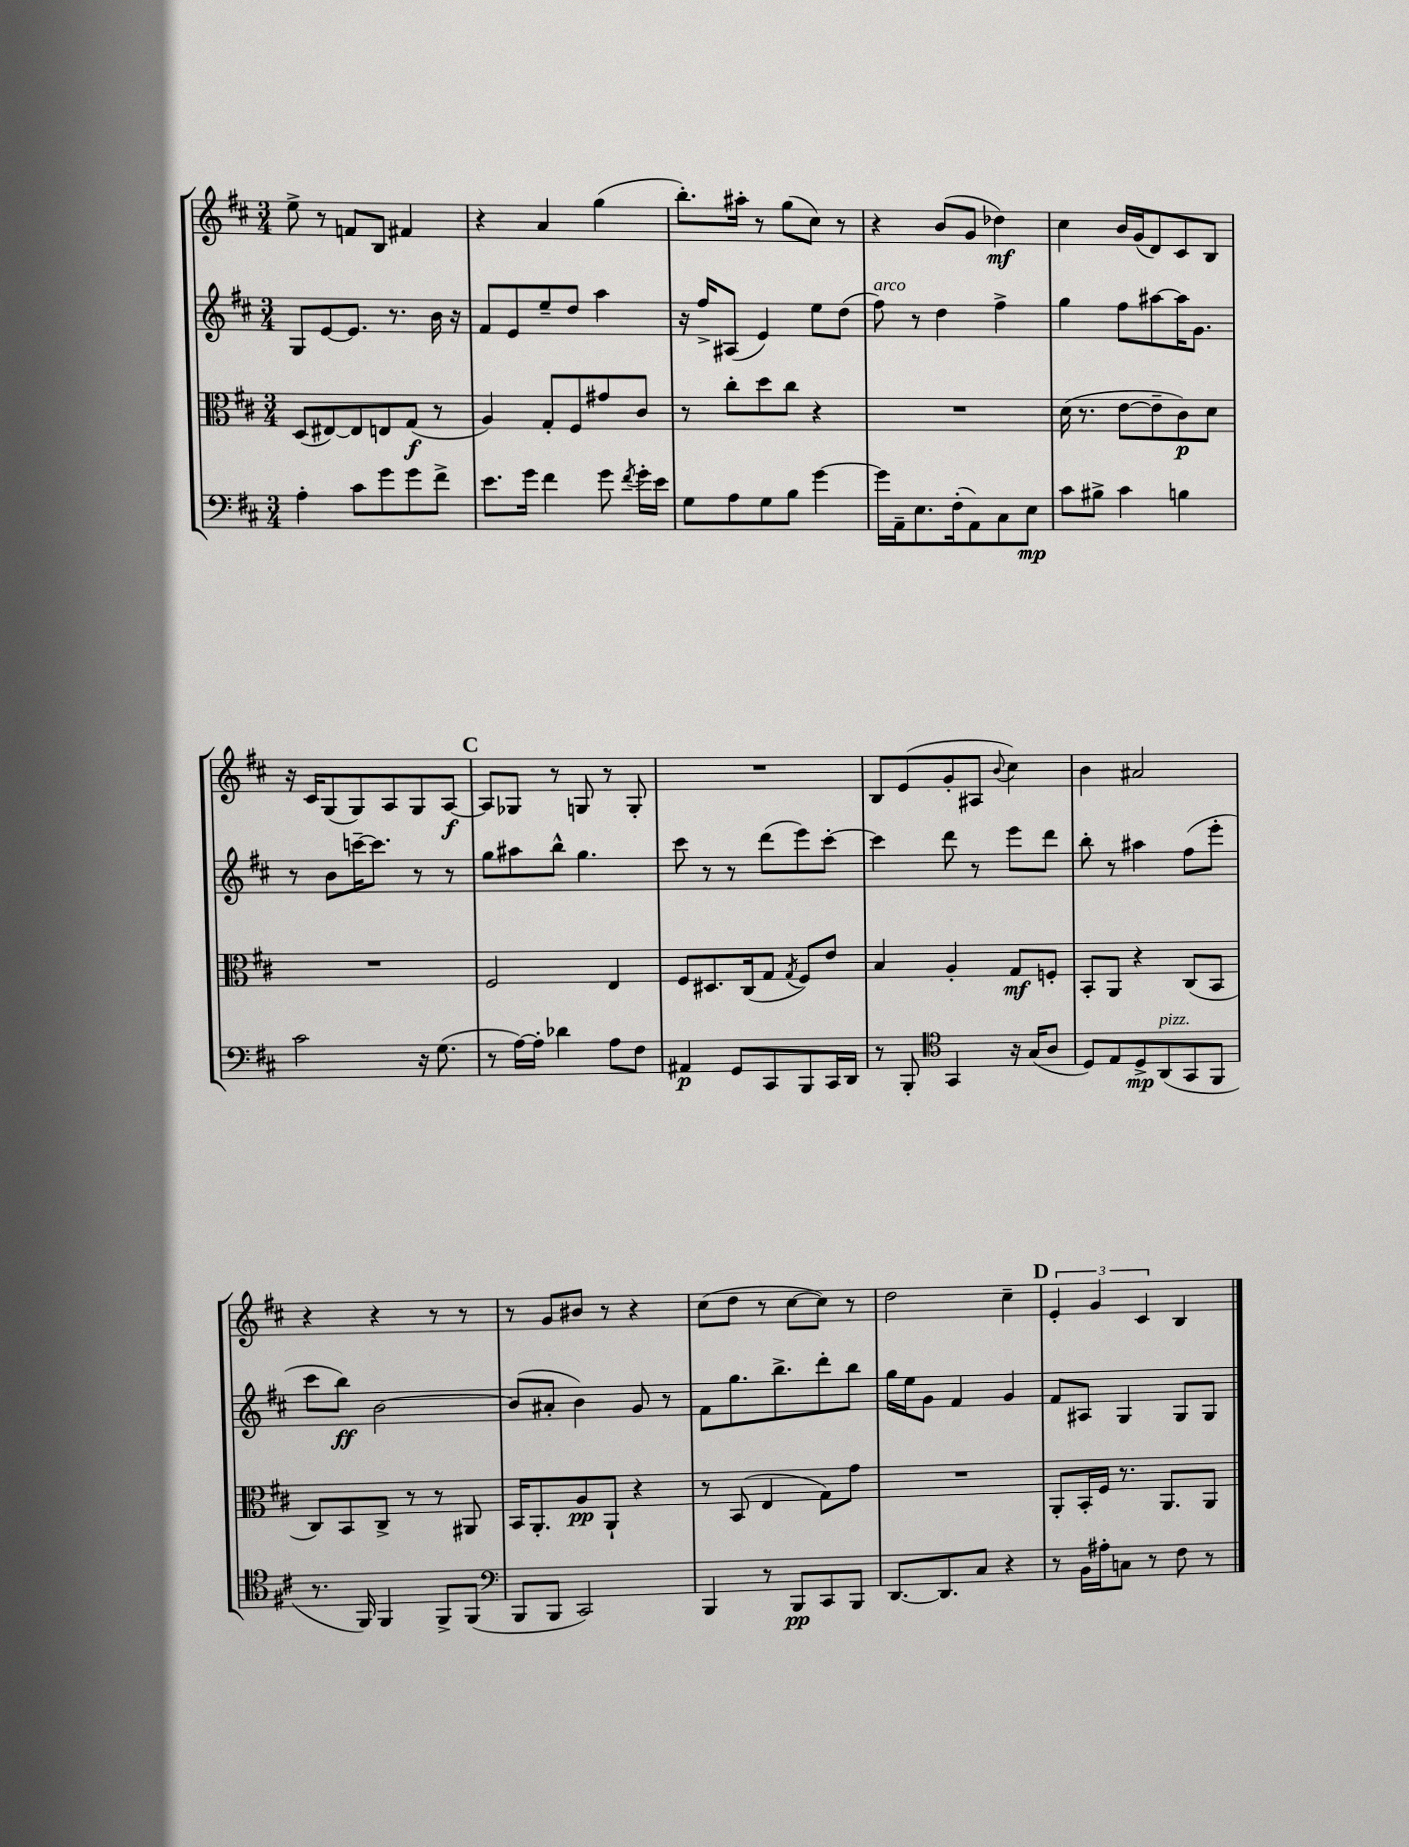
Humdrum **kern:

**kern	**kern	**kern	**kern
*staff4	*staff3	*staff2	*staff1
*clefF4	*clefC3	*clefG2	*clefG2
*k[f#c#]	*k[f#c#]	*k[f#c#]	*k[f#c#]
*M3/4	*M3/4	*M3/4	*M3/4
4A'	(8D	8G	8ee^
.	[8E#)	[8e	8r
8c#	8E#]	8.e]	8f
8g	8E	.	8B
.	.	8.r	.
8g	(8G	.	4f#
8f#^	8r	16b	.
.	.	16r	.
=	=	=	=
8.e	4A)	8f#	4r
.	.	8e	.
16g	.	.	.
4f#	8G'	8ee~	4a
.	8F#	8dd	.
8g	8g#	4aa	(4gg
8qf#	.	.	.
16g'	8c#	.	.
16e	.	.	.
=	=	=	=
8G	8r	16r	8.bb')
.	.	16ff#^	.
8A	8cc#'	(8A#	.
.	.	.	16aa#'
8G	8dd	4e)	8r
8B	8cc#	.	(8gg
[4g	4r	8ee	8cc#)
.	.	(8dd	8r
=	=	=	=
16g]	2.r	8ff#)	4r
16AA~	.	.	.
8.E	.	8r	.
.	.	4dd	(8b
(16F#'	.	.	.
8AA)	.	.	8g
8C#	.	4ff#^	4dd-)
8E	.	.	.
=	=	=	=
8c#	(16d	4gg	4cc#
.	8.r	.	.
8B#^	.	.	.
4c#	[8e	8ff#	16b
.	.	.	(16g
.	8e~]	[8aa#	8d)
4B	8c#)	16aa#]	8c#
.	.	8.g	.
.	8d	.	8B
=	=	=	=
2c#	2.r	8r	16r
.	.	.	16c#
.	.	8b	(8G
.	.	[16ccc~	8G)
.	.	8.ccc]	.
.	.	.	8A
16r	.	8r	8G
(8.G	.	.	.
.	.	8r	[8A
=	=	=	=
8r	2F#	8gg	8A]
[16A)	.	8aa#	8G-
16A']	.	.	.
4d-	.	8bb^^	8r
.	.	4.gg	8G
8A	4E	.	8r
8F#	.	.	8G'
=	=	=	=
4AA#	8F#	8ccc#	2.r
.	8.D#	8r	.
8GG	.	8r	.
.	(16C#	.	.
8CC#	8G	(8ddd	.
.	8qG	.	.
8BBB	8F#)	8eee)	.
16CC#	8e	[8ccc#'	.
16DD	.	.	.
=	=	=	=
8r	4B	4ccc#]	8B
8BBB'	.	.	(8e
*clefC4	*	*	*
4GG	4A'	8ddd	8g'
.	.	8r	8A#
.	.	.	8qqb
16r	8G	8eee	4cc#)
(16G	.	.	.
8A	8F'	8ddd	.
=	=	=	=
8D)	8BB'	8bb'	4b
8E	8AA	8r	.
8D^	4r	4aa#	2a#
(8AA	.	.	.
8GG	(8C#	(8ff#	.
8FF#	8BB	8eee'	.
=	=	=	=
8.r	8C#)	8ccc#	4r
.	8BB	8bb)	.
16FF#)	.	.	.
4FF#	8C#^	[2b	4r
.	8r	.	.
8FF#^	8r	.	8r
(8FF#	8AA#	.	8r
=	=	=	=
*clefF4	*	*	*
8BBB	16BB	(8b]	8r
.	8.AA'	.	.
8BBB	.	8a#'	8g
2CC#)	8A	4b)	8b#
.	8AA`	.	8r
.	4r	8g	4r
.	.	8r	.
=	=	=	=
4BBB	8r	8f#	(8cc#
.	(8BB	8.gg	8dd
8r	4E	.	8r
.	.	8.bb^	.
8BBB	.	.	[8cc#
8CC#	8G)	8ddd'	8cc#])
8BBB	8g	8bb	8r
=	=	=	=
[8.DD	2.r	16gg	2dd
.	.	16ee	.
.	.	8g	.
8.DD]	.	.	.
.	.	4f#	.
8C#	.	.	.
4r	.	4g	4cc#~
=	=	=	=
8r	8AA'	8f#	6e'
16BB	16BB'	8A#	.
.	.	.	6g
16A#'	16F#	.	.
8C	8.r	4G	.
.	.	.	6c#
8r	.	.	.
.	8.AA	.	.
8F#	.	8G	4B
8r	8AA	8G	.
==	==	==	==
*-	*-	*-	*-
